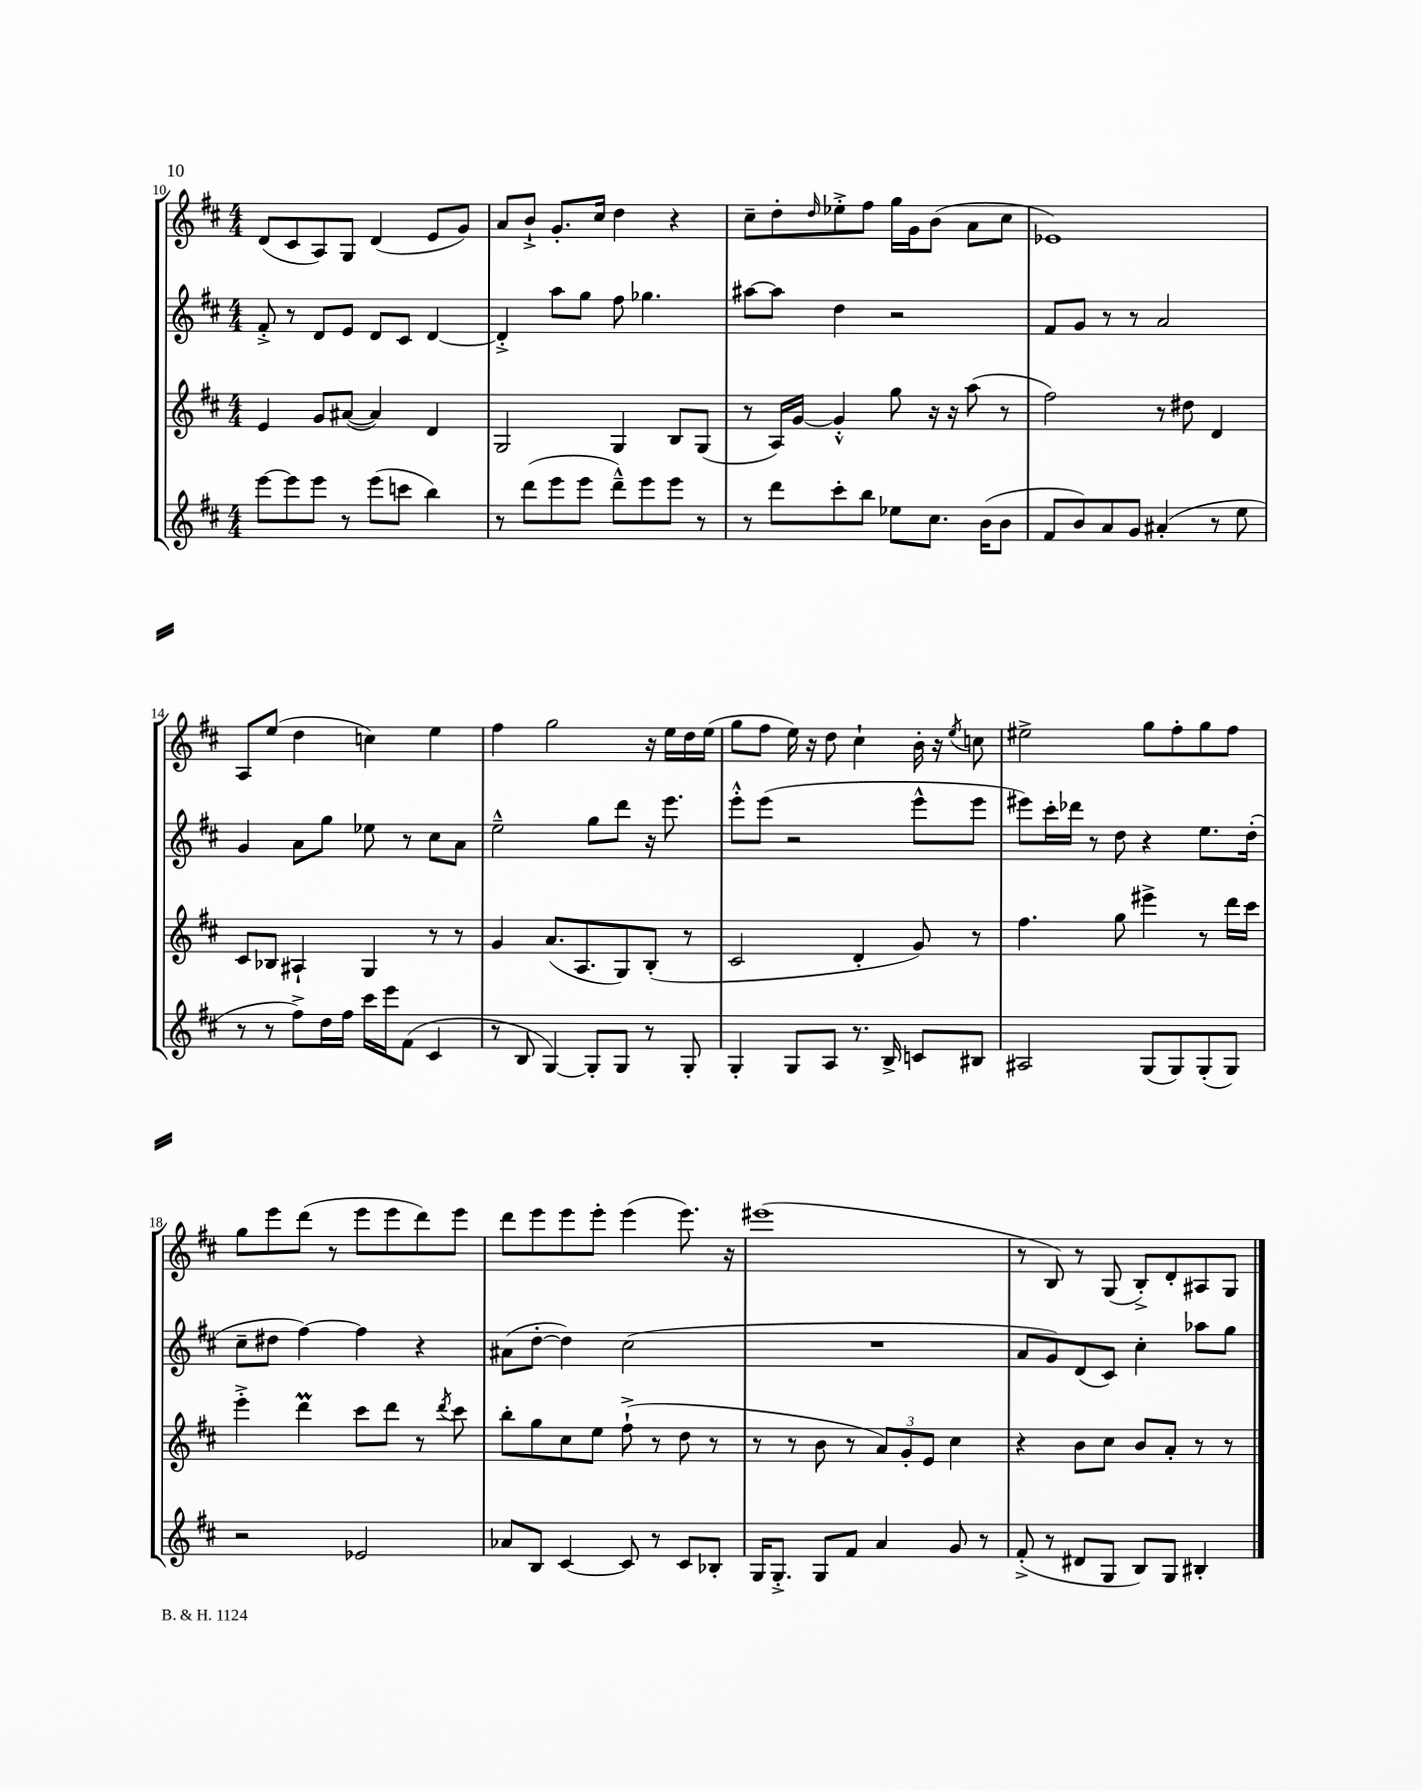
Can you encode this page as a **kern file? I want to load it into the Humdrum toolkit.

**kern	**kern	**kern	**kern
*part4	*part3	*part2	*part1
*staff4	*staff3	*staff2	*staff1
*clefG2	*clefG2	*clefG2	*clefG2
*k[f#c#]	*k[f#c#]	*k[f#c#]	*k[f#c#]
*M4/4	*M4/4	*M4/4	*M4/4
=10	=10	=10	=10
[8eee\L	4e/	8f#'^/	(8d/L
8eee\]	.	8r	8c#/
8eee\J	8g/L	8d/L	8A/)
8r	([8a#X/J	8e/J	8G/J
(8eee\L	4a#/])	8d/L	(4d/
8cccn\J	.	8c#/J	.
4bb\)	4d/	[4d/	8e/L
.	.	.	8g/J)
=11	=11	=11	=11
8r	2G/	4d'^/]	8a/L
(8ddd\L	.	.	8b`^/J
8eee\	.	8aa\L	8.g'/L
8eee\J	.	8gg\J	.
.	.	.	16cc#/Jk
8ddd~^^\L)	4G/	8ff#\	4dd\
8eee\	.	4.gg-X\	.
8eee\J	8B/L	.	4r
8r	(8G/J	.	.
=12	=12	=12	=12
8r	8r	[8aa#X\L	8cc#~\L
8ddd\L	16A/LL)	8aa#\J]	8dd'\
.	[16g/JJ	.	.
.	.	.	16qqdd/
8ccc#'\	4g'^^/]	4dd\	8ee-X'^\
8bb\J	.	.	8ff#\J
8ee-X\L	8gg\	2r	16gg\LL
.	.	.	16g\J
8.cc#\J	16r	.	(8b\J
.	16r	.	.
.	(8aa\	.	8a\L
(16b\KL	.	.	.
8b\J	8r	.	8cc#\J
=13	=13	=13	=13
8f#/L	2ff#\)	8f#/L	1e-X)
8b/)	.	8g/J	.
8a/	.	8r	.
8g/J	.	8r	.
(4a#X'/	8r	2a/	.
.	8dd#X\	.	.
8r	4d/	.	.
8ee\	.	.	.
!!LO:LB:g=z
=14	=14	=14	=14
8r	8c#/L	4g/	8A/L
8r	8B-X/J	.	(8ee/J
8ff#^\L)	4A#X`/	8a\L	4dd\
16dd\L	.	8gg\J	.
16ff#\JJ	.	.	.
16ccc#\LL	4G/	8ee-X\	4ccn\)
16eee\J	.	.	.
(8f#\J	.	8r	.
4c#/	8r	8cc#\L	4ee\
.	8r	8a\J	.
=15	=15	=15	=15
8r	4g/	2ee~^^\	4ff#\
8B/	.	.	.
[4G/)	(8.a/L	.	2gg\
.	8.A/	.	.
8G'/L]	.	8gg\L	.
8G/J	8G/)	8ddd\J	.
8r	(8B'/J	16r	16r
.	.	8.eee\	16ee\LL
8G'/	8r	.	16dd\
.	.	.	(16ee\JJ
=16	=16	=16	=16
4G'/	2c#/	8eee'^^\L	8gg\L
.	.	(8eee\J	8ff#\J
8G/L	.	2r	16ee\)
.	.	.	16r
8A/J	.	.	8dd\
8.r	4d'/	.	4cc#`\
16B^/	.	.	.
8cn/L	8g/)	8eee^^\L	16b'\
.	.	.	16r
.	.	.	8qee/
8B#X/J	8r	8eee\J	8ccn\
=17	=17	=17	=17
2A#X/	4.ff#\	8eee#X\L)	2ee#X^\
.	.	16ccc#'\L	.
.	.	16ddd-X\JJ	.
.	.	8r	.
.	8gg\	8dd\	.
(8G/L	4eee#X^\	4r	8gg\L
8G/)	.	.	8ff#'\
(8G'/	8r	8.ee\L	8gg\
8G/J)	16ddd\LL	.	8ff#\J
.	16ccc#\JJ	(16dd'\Jk	.
!!LO:LB:g=z
=18	=18	=18	=18
2r	4eee'^\	8cc#~\L	8gg\L
.	.	8dd#X\J	8eee\
.	4dddM\	[4ff#\)	(8ddd\J
.	.	.	8r
2e-X/	8ccc#\L	4ff#\]	8eee\L
.	8ddd\J	.	8eee\
.	8r	4r	8ddd\)
.	8qddd/	.	.
.	8ccc#\	.	8eee\J
=19	=19	=19	=19
8a-X/L	8bb'\L	(8a#X\L	8ddd\L
8B/J	8gg\	[8dd'\J	8eee\
[4c#/	8cc#\	4dd\])	8eee\
.	8ee\J	.	8eee'\J
8c#/]	(8ff#`^\	(2cc#\	(4eee\
8r	8r	.	.
8c#/L	8dd\	.	8.eee\)
8B-X'/J	8r	.	.
.	.	.	16r
=20	=20	=20	=20
16G/KL	8r	1r	(1eee#X
8.G'^/J	.	.	.
.	8r	.	.
8G/L	8b\	.	.
8f#/J	8r	.	.
4a/	12a/L)	.	.
.	12g'/	.	.
.	12e/J	.	.
8g/	4cc#\	.	.
8r	.	.	.
=21	=21	=21	=21
(8f#'^/	4r	8a/L	8r
8r	.	8g/)	8B/)
8d#X/L	8b\L	(8d/	8r
8G/J	8cc#\J	8c#/J)	(8G/
8B/L)	8b/L	4cc#'\	8B'^/L)
8G/J	8a'/J	.	8d'/
4B#X'/	8r	8aa-X\L	8A#X/
.	8r	8gg\J	8G/J
==	==	==	==
*-	*-	*-	*-
